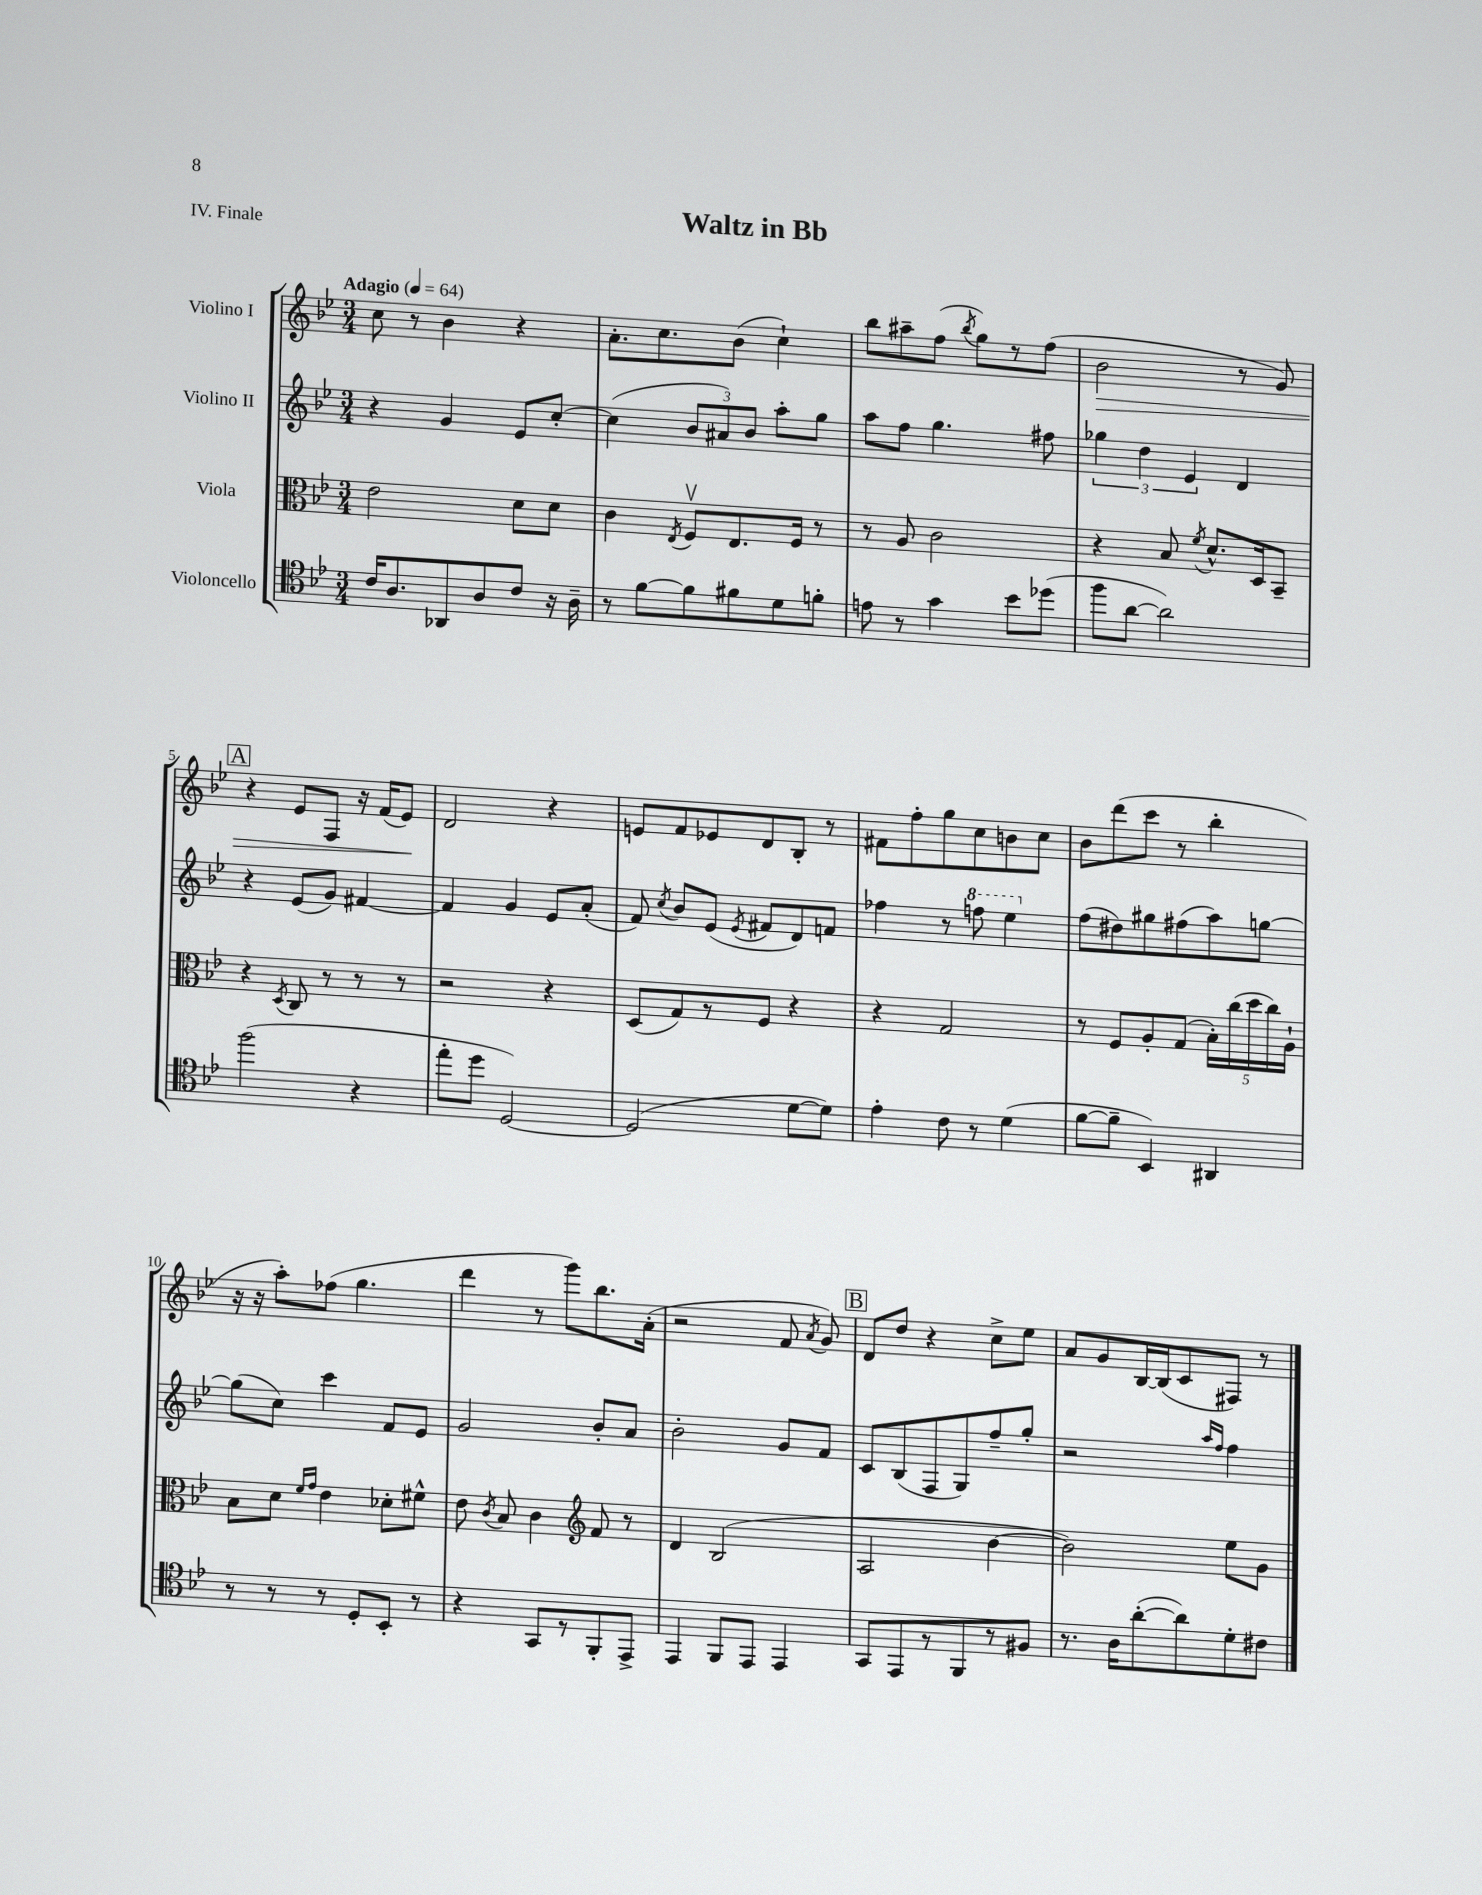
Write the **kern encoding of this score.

**kern	**kern	**kern	**kern
*staff4	*staff3	*staff2	*staff1
*clefC4	*clefC3	*clefG2	*clefG2
*k[b-e-]	*k[b-e-]	*k[b-e-]	*k[b-e-]
*M3/4	*M3/4	*M3/4	*M3/4
*MM64	*MM64	*MM64	*MM64
16c	2e-	4r	8cc
8.A	.	.	.
.	.	.	8r
8AA-	.	4g	4b-
8A	.	.	.
8c	8d	8e-	4r
16r	8d	[8cc'	.
16A~	.	.	.
=	=	=	=
8r	4c	(4cc]	8.a'
[8f	.	.	.
.	.	.	8.cc
.	8qE-	.	.
8f]	8Fv	12b-	.
.	.	12a#)	.
8f#	8.E-	.	(8b-
.	.	12b-	.
8d	.	8aa'	4cc`)
.	16F	.	.
8f'	8r	8gg	.
=	=	=	=
8e	8r	8aa	8bb-
8r	8A	8ff	8aa#~
4g	2c	4.gg	(8ff
.	.	.	8qbb-
.	.	.	8gg)
8b-	.	.	8r
(8dd-	.	8ff#	(8ff
=	=	=	=
8ff	4r	6gg-	2b-
[8a	.	.	.
.	.	6dd	.
2a])	8B-	.	.
.	.	6e-	.
.	8qf	.	.
.	8.d^^	.	.
.	.	4d	8r
.	16D	.	.
.	8BB-~	.	8g)
=	=	=	=
(2ff	4r	4r	4r
.	8qD	.	.
.	8C	(8e-	8e-
.	8r	8g)	8F
4r	8r	[4f#	16r
.	.	.	(16f
.	8r	.	8e-)
=	=	=	=
8ee-'	2r	4f#]	2d
8dd	.	.	.
[2D)	.	4g	.
.	4r	8e-	4r
.	.	(8a'	.
=	=	=	=
(2D]	(8D	8f)	8e
.	.	8qcc	.
.	8G)	8b-	8f
.	8r	(8e-	8e-
.	.	8qe-	.
.	8F	8f#	8d
[8d	4r	8d)	8B-'
8d])	.	8f	8r
=	=	=	=
4e-'	4r	4ff-	8f#
.	.	.	8ff'
8c	2G	8r	8gg
8r	.	8fff	8cc
(4d	.	4eee-	8b
.	.	.	8cc
=	=	=	=
[8f	8r	(8ff	8b-
8f~]	8F	8dd#)	(8ddd
4BB-)	8A'	8gg#	8ccc
.	(8G	(8ff#	8r
4AA#	20B-')	8aa)	4bb-'
.	(20cc	.	.
.	20dd	.	.
.	.	[8gg	.
.	20cc)	.	.
.	20A`	.	.
=	=	=	=
8r	8B-	(8gg]	16r
.	.	.	16r
8r	8d	8cc)	8aa')
.	16qqf	.	.
.	16qqg	.	.
8r	4e-	4ccc	(8ff-
8D'	.	.	4.gg
8BB-'	8d-'	8f	.
8r	8f#^^	8e-	.
=	=	=	=
4r	8e-	2g	4ddd
.	8qc	.	.
.	8B-	.	.
8GG	4c	.	8r
8r	.	.	8ggg)
*	*clefG2	*	*
8FF'	8f	8b-'	8.bb-
8EE-^	8r	8a	.
.	.	.	(16a'
=	=	=	=
4EE-	4d	2b-'	2r
8FF	(2B-	.	.
8EE-	.	.	.
4EE-	.	8g	8f
.	.	.	8qa
.	.	8f	8g)
=	=	=	=
8GG	2A	8c	8d
8EE-	.	(8B-	8dd
8r	.	8F	4r
8FF	.	8G)	.
8r	[4b-	8ff~	8cc^
8F#	.	8gg'	8ee-
=	=	=	=
8.r	2b-])	2r	8a
.	.	.	8g
16A	.	.	.
([8a'	.	.	[16B-
.	.	.	(16B-]
8a])	.	.	8c
.	.	16qqaa	.
.	.	16qqff	.
8d'	8ee-	4ff	8F#)
8c#	8g	.	8r
==	==	==	==
*-	*-	*-	*-
